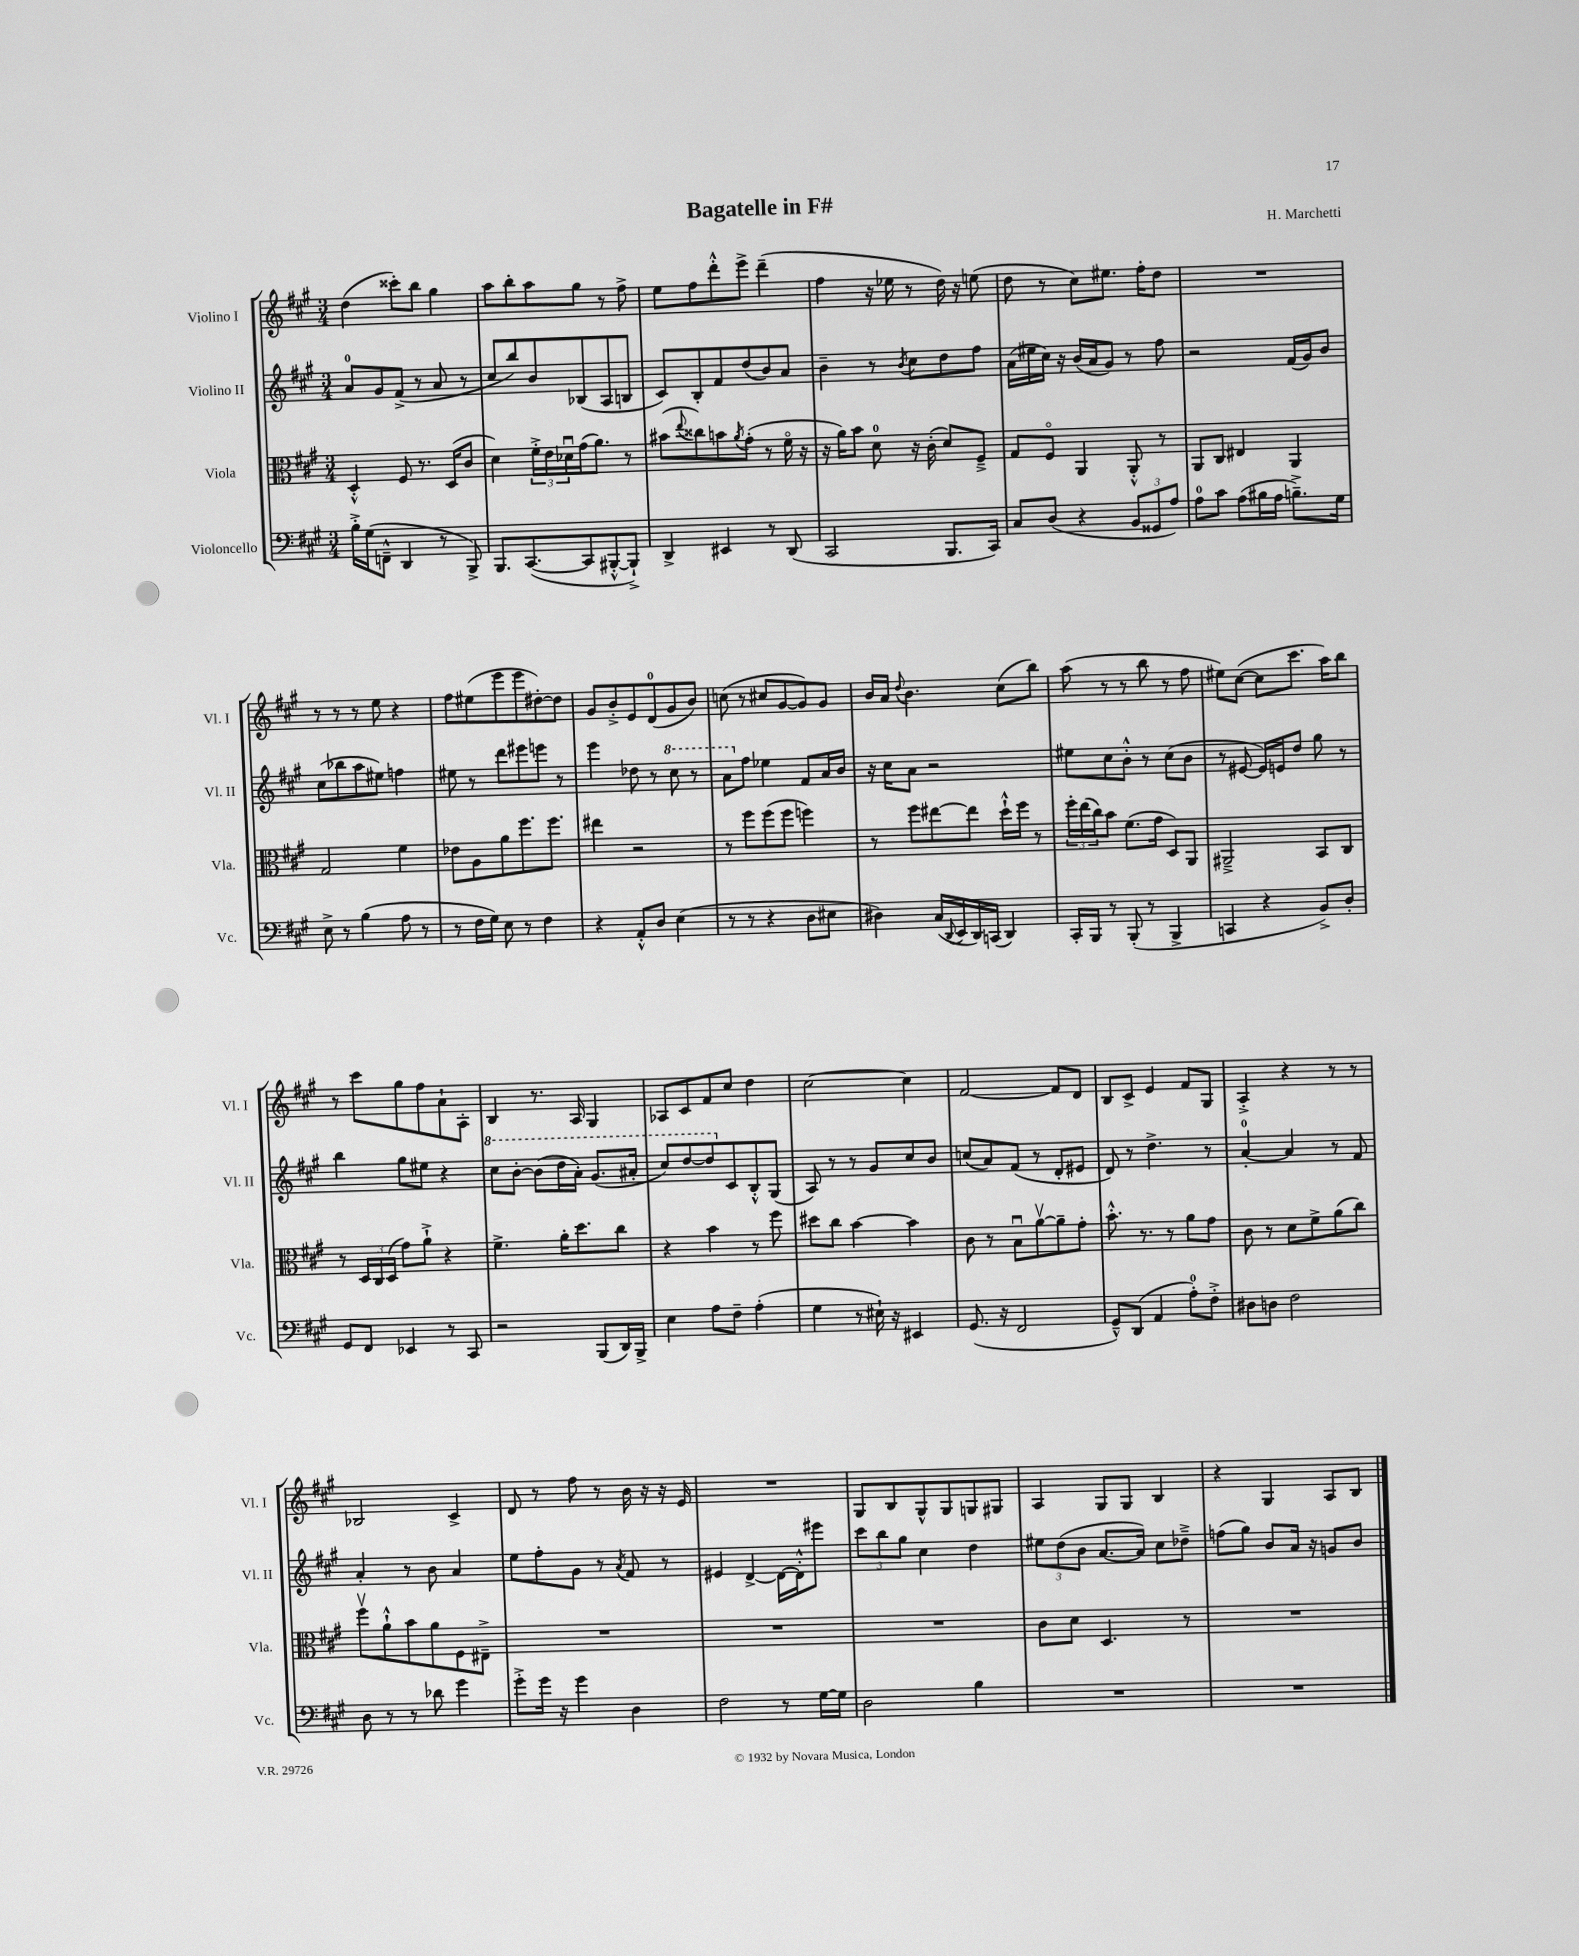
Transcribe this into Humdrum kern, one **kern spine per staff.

**kern	**kern	**kern	**kern
*staff4	*staff3	*staff2	*staff1
*clefF4	*clefC3	*clefG2	*clefG2
*k[f#c#g#]	*k[f#c#g#]	*k[f#c#g#]	*k[f#c#g#]
*M3/4	*M3/4	*M3/4	*M3/4
16B'^\LL	4D'^^/	8a/L	(4dd\
(16G#\J	.	.	.
8FF~^^\J	.	8g#/	.
4DD/	8F#/	(8f#^/J	8ccc##'\L)
.	8.r	8r	8bb\J
8r	.	8a/	4gg#\
.	(16D/LK	.	.
8BBB^/)	8c#/J	8r	.
=	=	=	=
8.BBB/L	4d\)	8cc#/L	8aa\L
.	.	8bb/)	8bb'\
([8.CC#/	.	.	.
.	24f#'^\LL	8b/	8aa\
.	24e\	.	.
.	24d-u\	.	.
8CC#/]	(16g#\J	(8B-/	8gg#\J
.	8.a\J)	.	.
[8BBB#'^^/	.	8A/	8r
8BBB#`^/]J)	8r	8B/J	8ff#^\
=	=	=	=
4DD^/	(8b#\L	8c#/L)	8ee\L
.	8qqee/	.	.
.	8cc##\)	8B'/	8ff#\
4EE#/	8b\	8f#/	8ddd'^^\
.	8qa/	.	.
.	(8g#'\J	(8dd/	8eee^\J
8r	8r	8b/)	(4ddd~\
(8DD/	16f#o\	8a/J	.
.	16r	.	.
=	=	=	=
2CC#/	16r	4b~\	4ff#\
.	16a\LK)	.	.
.	8b\J	.	.
.	8d\	8r	16r
.	.	.	16ee-\
.	.	8qb/	.
.	16r	8cc#\L	8r
.	(16c#'\	.	.
8.BBB/L	8d/L)	8dd\	16dd\)
.	.	.	16r
.	8F#~^/J	8ff#\J	(8ee\
16CC#/Jk)	.	.	.
=	=	=	=
8C#/L	8G#/L	(16a\LL	8dd\
.	.	16ee#\	.
(8D/J	8F#o/J	16cc#\JJ)	8r
.	.	16r	.
4r	4AA/	(16b/LL	8cc#\L)
.	.	16a/J	.
.	.	8g#/J)	8.ee#\J
12BB/L	8AA'^^/	8r	.
.	.	.	16ff#'\LK
12GG##/	.	.	.
.	8r	8ff#\	8dd\J
12A/J)	.	.	.
=	=	=	=
8A\L	8AA/L	2r	2.r
8c#\J	8C#/J	.	.
(8A\L	4E#/	.	.
16B#\L	.	.	.
16A\JJ	.	.	.
8.B~^\L)	4AA/	(16f#/LL	.
.	.	16g#/J)	.
.	.	8b/J	.
16G#\Jk	.	.	.
=	=	=	=
8E^\	2G#/	(8cc#\L	8r
8r	.	8bb-\	8r
(4B\	.	8aa\	8r
.	.	8ee#\J)	8ee\
8A\	4f#\	4ff\	4r
8r	.	.	.
=	=	=	=
8r	8e-\L	8ee#\	8ff#\L
16F#\LL	8A\	8r	(8ee#\
16G#\JJ)	.	.	.
8E\	8a\	8ddd\L	8eee\
8r	8.ff#\	8eee#\	8eee\
4F#\	.	8eee\J	[8dd#'\)
.	8.ff#\J	.	.
.	.	8r	8dd#\]J
=	=	=	=
4r	4ee#\	4eee\	8g#/L
.	.	.	8b'^/
8AA'^^/L	2r	8dd-\	8e/
8D/J	.	8r	(8d/
(4E\	.	8ccc#\	8g#/
.	.	8r	8b/J)
=	=	=	=
8r	8r	8aa\L	(8cc\
8r	8ff#\L	8ff#\J	8r
4r	(8ff#\	4ee-\	8cc#/L
.	8ff#\J	.	[8g#/
8D\L	4ff\)	8f#/L	8g#/])
8E#\J	.	16a/L	8g#/J
.	.	16b/JJ	.
=	=	=	=
4D#\)	8r	16r	16b/LL
.	.	16cc#\LK	16a/JJ
.	.	.	8qqdd/
.	8ff#\L	8a\J	4.b\
(16C#/LL	[8ee#\	2r	.
8qqDD/	.	.	.
16EE/	.	.	.
16DD/)	8ee#\]J	.	.
(16CC/JJ	.	.	.
4DD/)	16dd`^^\LL	.	(8cc#\L
.	16ff#\JJ	.	.
.	8r	.	8bb\J)
=	=	=	=
16CC#'/LL	24ff#'\LL	8ee#\L	(8aa\
.	(24ee\	.	.
16BBB/JJ	.	.	.
.	24cc#\J)	.	.
8r	8b\J	8cc#\	8r
(8BBB'/	(8.f#\L	8b'^^\J	8r
8r	.	8r	8bb\
.	16g#\Jk	.	.
4BBB^/	8D/L)	(8cc#\L	8r
.	8AA/J	8b\J	8ff#\
=	=	=	=
4CC/	2AA#~^/	8r	8ee#\L)
.	.	[8e#/	([8cc#\J
4r	.	16e#/]LL)	8cc#\]L
.	.	16e/J	.
.	.	8dd/J	8.ccc#\J
8BB^/L)	8BB/L	8gg#\	.
.	.	.	16aa\LK)
8D'/J	8C#/J	8r	8bb\J
=	=	=	=
8GG#/L	8r	4bb\	8r
8FF#/J	24D/LL	.	8ccc#\L
.	24C#/	.	.
.	(24D/JJ	.	.
4EE-/	8g#\L)	8gg#\L	8gg#\
.	8a`^\J	8ee#\J	8ff#\
8r	4r	4r	8a`\
8CC#/	.	.	8A'\J
=	=	=	=
2r	4.f#^\	8ccc#\L	4B/
.	.	[8bb'\J	.
.	.	(8bb\]L	8.r
.	16a'\LK	16ddd\L	.
.	8.dd\	16aa'\JJ)	16A/
(8BBB/L	.	(8.gg#/L	4G#/
16DD/L)	8cc#\J	.	.
16BBB^/JJ	.	16aa#'/Jk	.
=	=	=	=
4E\	4r	8ccc#/L)	8A-/L
.	.	[8ddd/	8c#/
8A\L	4b\	8ddd/]	8f#/
8F#~\J	.	8c#/	8cc#/J
(4A'\	8r	8B'^^/	4dd\
.	8ff#\	(8G#/J	.
=	=	=	=
4G#\	8dd#\L	8A/)	[2cc#\
.	8cc#\J	8r	.
8r	[4b\	8r	.
16E#`\)	.	8g#/L	.
16r	.	.	.
4EE#/	4b\]	8cc#/	4cc#\]
.	.	8b/J	.
=	=	=	=
(8.GG#/	8c#\	(8cc/L	[2f#/
.	8r	8a/)	.
16r	.	.	.
2FF#/	8Bu\L	(8f#/J	.
.	[8av\	8r	.
.	8a~\]	8d'/L	8f#/]L
.	8g#'\J	8e#/J	8d/J
=	=	=	=
8GG#~^^/L)	8.b'^^\	8d/)	8B/L
(8DD/J	.	8r	8c#^/J
.	8.r	.	.
4AA/	.	4.dd^\	4e/
.	8r	.	.
8A'\L)	8a\L	.	8f#/L
8F#'^\J	8g#\J	8r	8G#/J
=	=	=	=
8D#\L	8c#\	[4a'/	4A'^/
8D\J	8r	.	.
2F#\	8d\L	4a/]	4r
.	8f#^\	.	.
.	(8a\	8r	8r
.	8cc#\J)	8f#/	8r
=	=	=	=
8D\	8ff#v\L	4a'/	2B-/
8r	8a`^^\	.	.
8r	8b\	8r	.
8d-\	8a\	8b\	.
4g#\	8F#\	4a/	4c#^/
.	8E#~^\J	.	.
=	=	=	=
8g#'^\L	2.r	8ee\L	8d/
16g#\Jk	.	8ff#'\	8r
16r	.	.	.
4g#\	.	8g#\J	8ff#\
.	.	8r	8r
.	.	8qa/	.
4D\	.	8f#/	16b\
.	.	.	16r
.	.	8r	16r
.	.	.	16e/
=	=	=	=
2F#\	2.r	4e#/	2.r
.	.	[4d^/	.
8r	.	16d\_LL	.
.	.	16d'^^\]J	.
[16G#\LL	.	8eee#\J	.
16G#\]JJ	.	.	.
=	=	=	=
2D\	2.r	12ccc#\L	8G#/L
.	.	12bb\	.
.	.	.	8B/
.	.	12gg#\J	.
.	.	4cc#\	8G#^^/
.	.	.	8G#/
4B\	.	4dd\	8G/
.	.	.	8G#/J
=	=	=	=
2.r	8c#\L	12ee#\L	4A/
.	.	(12dd\	.
.	8d\J	.	.
.	.	12b\J	.
.	4.D/	[8.a/L	8G#/L
.	.	.	8G#/J
.	.	16a/]Jk)	.
.	.	8cc#\L	4B/
.	8r	8dd-~^\J	.
=	=	=	=
2.r	2.r	(8ff\L	4r
.	.	8gg#\J)	.
.	.	8b/L	4G#/
.	.	16a/Jk	.
.	.	16r	.
.	.	8g/L	8A/L
.	.	8b/J	8B/J
==	==	==	==
*-	*-	*-	*-
